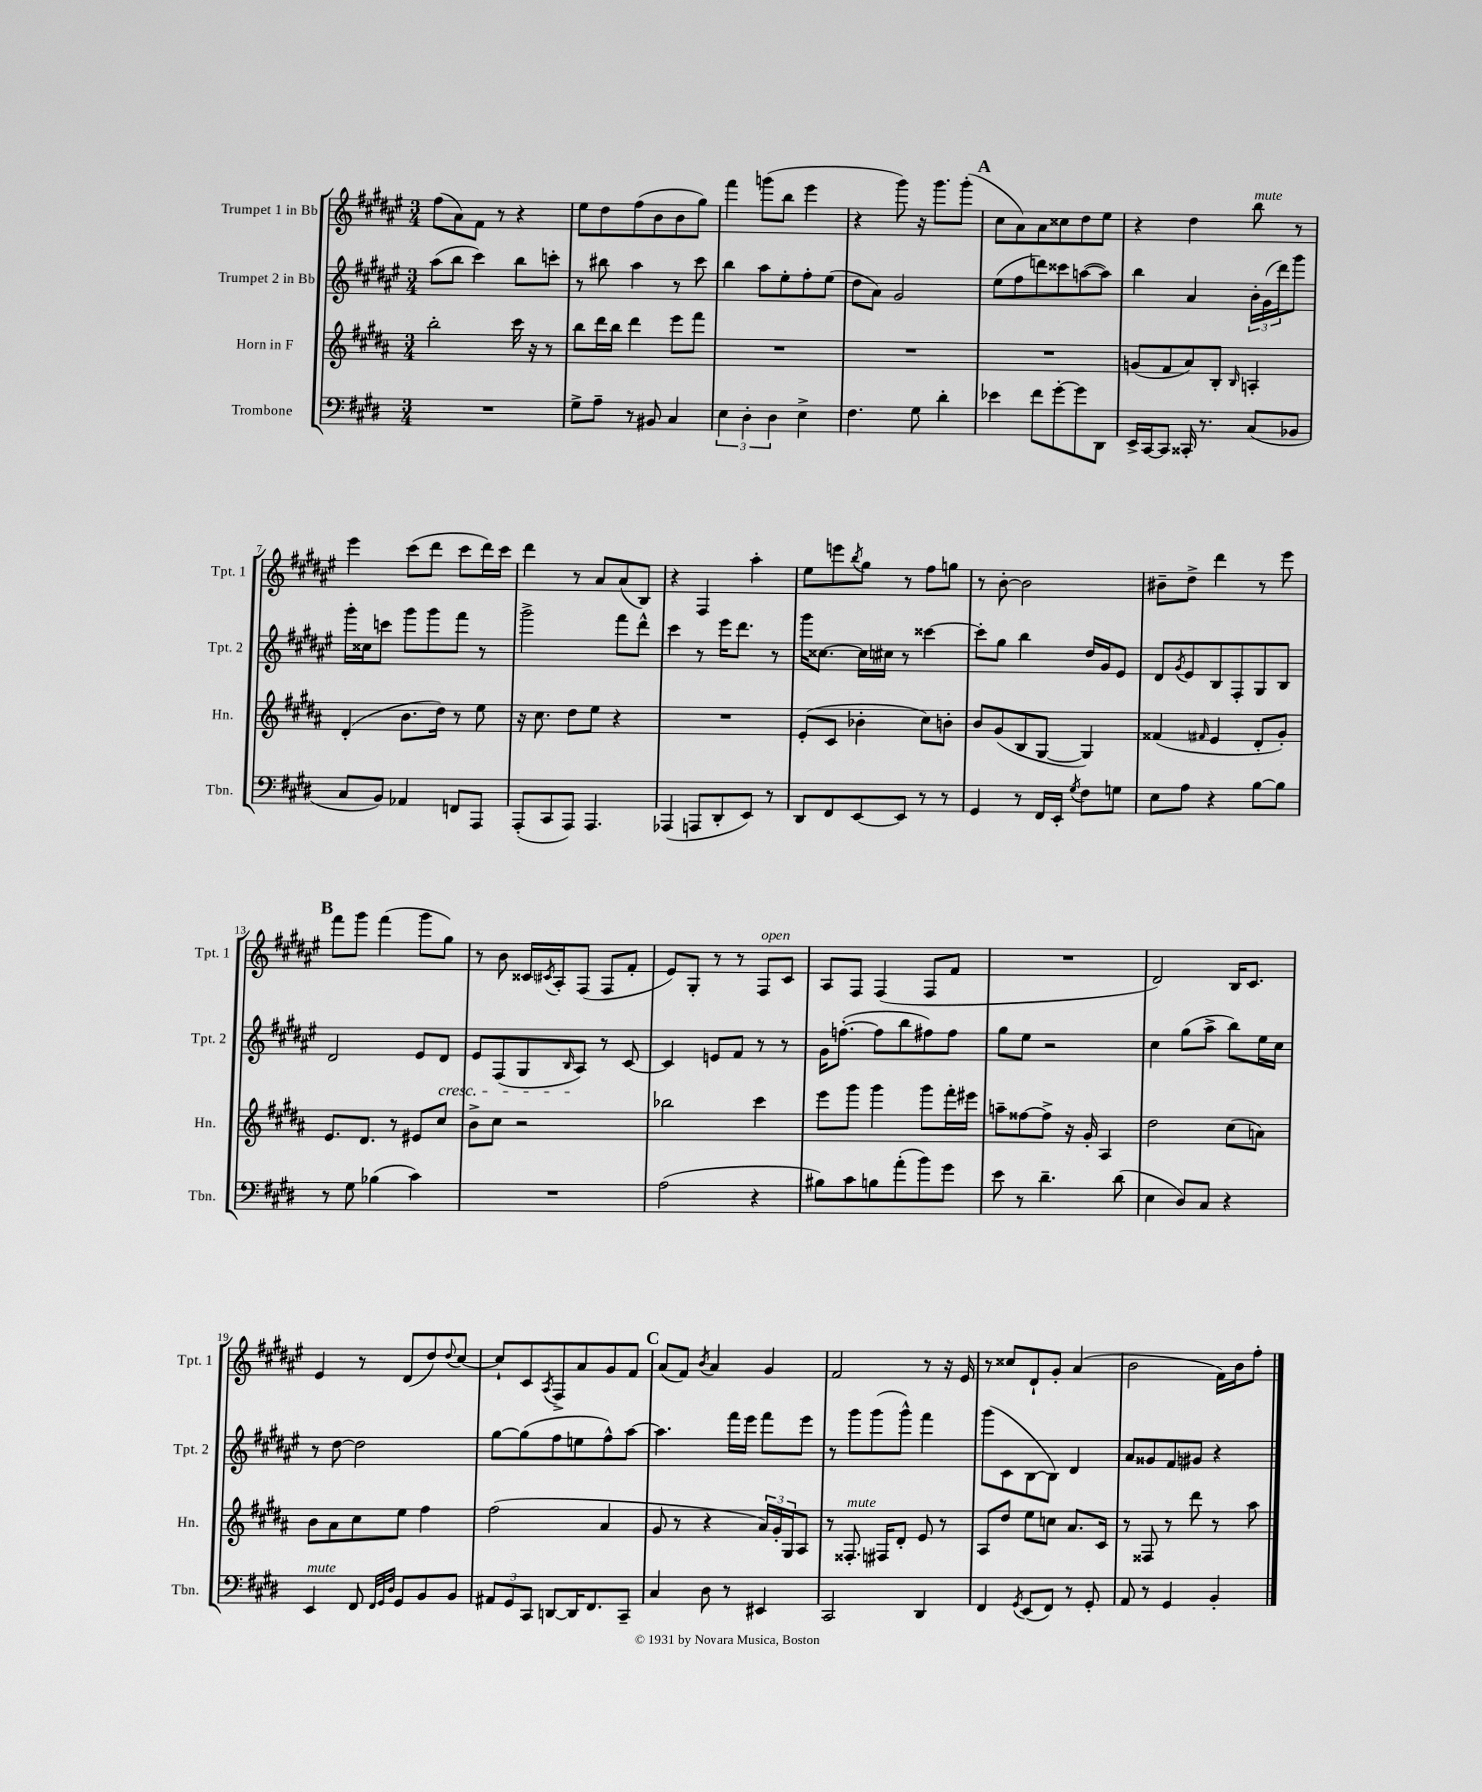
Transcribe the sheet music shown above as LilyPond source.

<<
\new StaffGroup <<
\new Staff = "s0" \with { instrumentName = "Trumpet 1 in Bb" shortInstrumentName = "Tpt. 1" } {
    \clef treble \key fis \major \numericTimeSignature \time 3/4
    fis''8( ais'8) fis'8 r8 r4 |
    eis''8 dis''8 fis''8( b'8 b'8 gis''8) |
    fis'''4 g'''8( b''8 eis'''4 |
    r4 gis'''8) r16 gis'''8. gis'''8-.( |
    \mark \markup { \bold "A" } cis''8 ais'8) ais'8 cisis''8 dis''8 eis''8 |
    r4 dis''4 b''8^\markup { \italic "mute" } r8 |
    eis'''4 cis'''8( dis'''8 cis'''8 dis'''16) cis'''16 |
    dis'''4 r8 ais'8 ais'8( b8) |
    r4 fis4 ais''4-. |
    eis''8 e'''8 \acciaccatura { b''8 } gis''8 r8 fis''8 g''8 |
    r8 b'8~-. b'2 |
    bis'8-- dis''8-> dis'''4 r8 eis'''8 |
    \mark \markup { \bold "B" } fis'''8 gis'''8 fis'''4( gis'''8 gis''8) |
    r8 b'8 cisis'16 \acciaccatura { cis'8 } ais16-. fis8( fis8 fis'8-. |
    eis'8) gis8-. r8 r8 fis8^\markup { \italic "open" } cis'8 |
    ais8 fis8 fis4( fis8 fis'8 |
    R2. |
    dis'2) b16 cis'8. |
    eis'4 r8 dis'8( dis''8) \appoggiatura { dis''8 } cis''8~ |
    cis''8-! cis'8 \acciaccatura { ais8 } fis8-> ais'8 gis'8 fis'8 |
    \mark \markup { \bold "C" } ais'8( fis'8) \acciaccatura { b'8 } ais'4 gis'4 |
    fis'2 r8 r16 eis'16 |
    r8 cisis''8 dis'8-! gis'8-. ais'4( |
    b'2 fis'16) b'16 fis''8-. \bar "|." |
}
\new Staff = "s1" \with { instrumentName = "Trumpet 2 in Bb" shortInstrumentName = "Tpt. 2" } {
    \clef treble \key fis \major \numericTimeSignature \time 3/4
    ais''8( b''8 cis'''4) b''8 c'''8-. |
    r8 bis''8 ais''4 r8 cis'''8 |
    b''4 ais''8 eis''8-. fis''8-. eis''8( |
    dis''8 ais'8) gis'2 |
    \mark \markup { \bold "A" } eis''8( fis''8 d'''8) cisis'''8 a''8~( a''8) |
    b''4 ais'4 \tuplet 3/2 { b'16-. gis'16( dis'''16) } gis'''8 |
    gis'''16-. cisis''16 c'''8 gis'''8 gis'''8 fis'''8 r8 |
    gis'''2-> fis'''8 dis'''8-^ |
    cis'''4 r8 eis'''16 dis'''8. r8 |
    gis'''16 cisis''8.~ cisis''16 cis''16 r8 cisis'''4~ |
    cisis'''8-. gis''8 b''4 dis''16 gis'16 eis'8 |
    dis'8 \acciaccatura { gis'8 } eis'8 b8 fis8-. gis8 b8 |
    \mark \markup { \bold "B" } dis'2 eis'8 dis'8\cresc |
    eis'8 fis8( gis8 \grace { b16 } ais8\!) r8 cis'8~ |
    cis'4 e'8 fis'8 r8 r8 |
    gis'16 f''8.~-.( f''8 b''8 fis''8) fis''8 |
    gis''8 eis''8 r2 |
    cis''4 gis''8( ais''8-> b''8) eis''16 cis''16 |
    r8 dis''8~ dis''2 |
    gis''8~ gis''8( fis''8 e''8 fis''8-^) ais''8~ |
    \mark \markup { \bold "C" } ais''4. fis'''16 eis'''16 fis'''8 eis'''8 |
    r8 gis'''8 gis'''8( gis'''8-^) fis'''4 |
    gis'''8( cis'8 b8~ b8) dis'4 |
    ais'8 gisis'8 fis'8 gis'8 r4 \bar "|." |
}
\new Staff = "s2" \with { instrumentName = "Horn in F" shortInstrumentName = "Hn." } {
    \clef treble \key b \major \numericTimeSignature \time 3/4
    b''2-. cis'''16 r16 r8 |
    b''8 dis'''16 b''16 dis'''4 e'''8 fis'''8 |
    R2. |
    R2. |
    \mark \markup { \bold "A" } R2. |
    g'8( fis'8 ais'8) b8-. \grace { b16 } a4-. |
    dis'4-.( b'8. dis''16) r8 e''8 |
    r16 cis''8. dis''8 e''8 r4 |
    R2. |
    e'8-.( cis'8 bes'4-. cis''8) b'8-. |
    b'8 gis'8( b8 gis8~ gis4) |
    fisis'4( \grace { fis'16 } e'4 dis'8-. gis'8-.) |
    \mark \markup { \bold "B" } e'8. dis'8. r8 eis'8 cis''8 |
    b'8-> cis''8 r2 |
    bes''2 cis'''4 |
    e'''8 gis'''8 gis'''4 gis'''8 fis'''16-. eis'''16 |
    a''8-- fisis''8~ fisis''8-> r16 gis'16-. ais4 |
    dis''2 cis''8( a'8) |
    b'8 ais'8 cis''8 e''8 fis''4 |
    fis''2( ais'4 |
    \mark \markup { \bold "C" } gis'8 r8 r4 \tuplet 3/2 { ais'16) gis'16-. gis16 } ais8 |
    r8 fisis8.-.^\markup { \italic "mute" } fis16 dis'8-. e'8 r8 |
    ais8 dis''8 e''8 c''8 ais'8. cis'16 |
    r8 fisis8 r8 dis'''8 r8 ais''8 \bar "|." |
}
\new Staff = "s3" \with { instrumentName = "Trombone" shortInstrumentName = "Tbn." } {
    \clef bass \key e \major \numericTimeSignature \time 3/4
    R2. |
    gis8-> a8-- r8 bis,8 cis4 |
    \tuplet 3/2 { e4 dis4-. dis4 } e4-> |
    fis4. gis8 dis'4-. |
    \mark \markup { \bold "A" } ees'4 fis'8 gis'8~-. gis'8 dis,8 |
    e,16-> cis,16~ cis,8 cisis,16-. r8. cis8( bes,8 |
    cis8 b,8) aes,4 f,8 a,,8 |
    a,,8-.( cis,8 a,,8) a,,4. |
    aes,,4( a,,8 dis,8-. e,8) r8 |
    dis,8 fis,8 e,8~ e,8 r8 r8 |
    gis,4 r8 fis,16 e,16-. \acciaccatura { gis8 } fis8 g8 |
    e8 a8 r4 b8~ b8 |
    \mark \markup { \bold "B" } r8 gis8 bes4( cis'4) |
    R2. |
    a2( r4 |
    bis8) cis'8 b8 a'8-.( b'8) gis'8 |
    e'8 r8 dis'4.-- dis'8( |
    e4 dis8) cis8 r4 |
    e,4^\markup { \italic "mute" } fis,8 \grace { fis,32 gis,32 dis32 } gis,8 b,8 b,8 |
    \tuplet 3/2 { ais,8 gis,8 cis,8 } d,8~ d,16 fis,8. cis,8-- |
    \mark \markup { \bold "C" } cis4 dis8 r8 eis,4 |
    cis,2 dis,4 |
    fis,4 \acciaccatura { gis,8 } e,8( fis,8) r8 gis,8-. |
    a,8 r8 gis,4 b,4-. \bar "|." |
}
>>
>>
